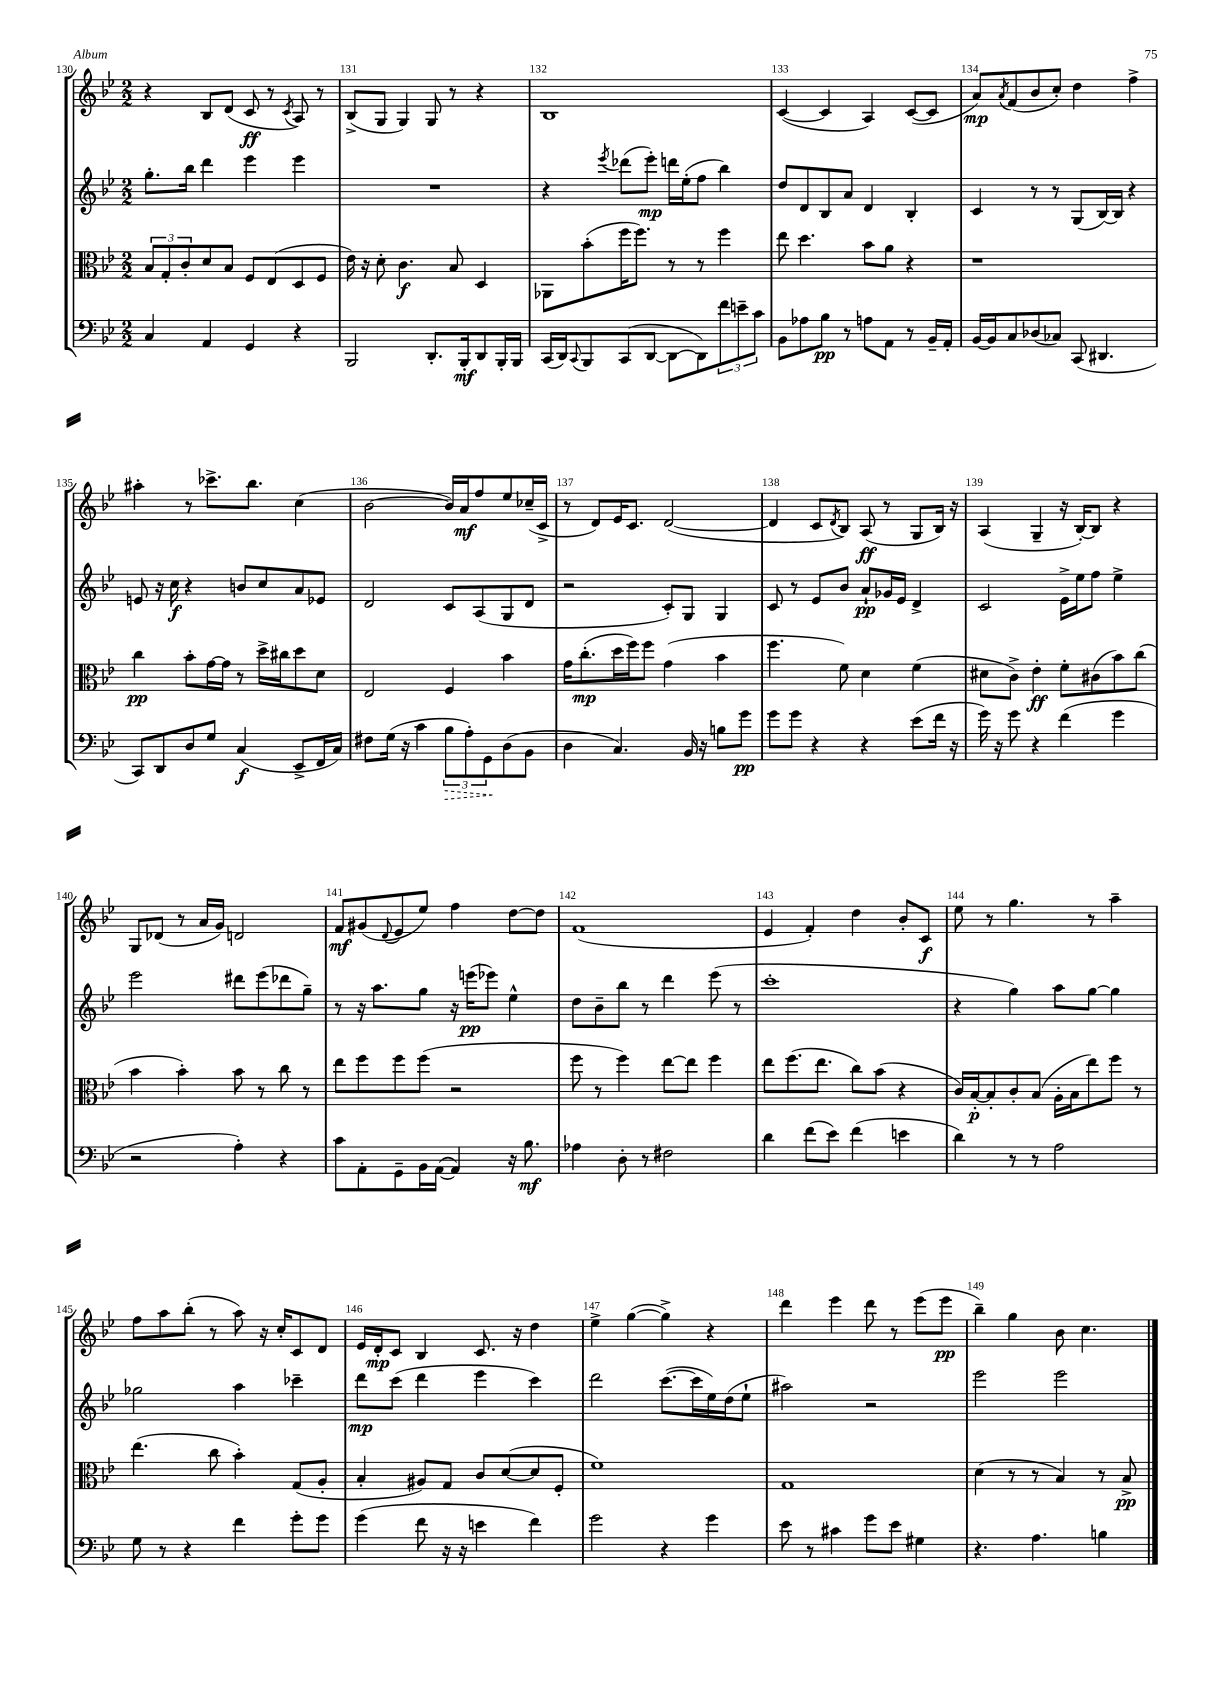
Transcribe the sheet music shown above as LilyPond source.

<<
\new StaffGroup <<
\new Staff = "s0" {
    \clef treble \key bes \major \numericTimeSignature \time 2/2
    r4 bes8 d'8( c'8\ff r8 \acciaccatura { c'8 } a8) r8 |
    bes8->( g8 g4) g8 r8 r4 |
    bes1 |
    c'4~( c'4 a4) c'8~( c'8 |
    a'8\mp) \acciaccatura { a'8 } f'8( bes'8 c''8-.) d''4 f''4-> |
    ais''4-. r8 ces'''8.-> bes''8. c''4( |
    bes'2~ bes'16) a'16\mf f''8 ees''8 ces''16--( c'16-> |
    r8 d'8) ees'16 c'8. d'2~( |
    d'4 c'8 \acciaccatura { d'8 } bes8) a8\ff( r8 g8 bes16) r16 |
    a4( g4-- r16 bes16~-.) bes8 r4 |
    g8 des'8( r8 a'16 g'16) d'2 |
    f'8\mf gis'8( \appoggiatura { d'8 } ees'8 ees''8) f''4 d''8~ d''8 |
    f'1( |
    ees'4 f'4-.) d''4 bes'8-. c'8\f |
    ees''8 r8 g''4. r8 a''4-- |
    f''8 a''8 bes''8-.( r8 a''8) r16 c''16-. c'8 d'8 |
    ees'16 d'16-.\mp c'8 bes4 c'8. r16 d''4 |
    ees''4-> g''4~( g''4->) r4 |
    d'''4 ees'''4 d'''8 r8 ees'''8( ees'''8\pp |
    bes''4--) g''4 bes'8 c''4. \bar "|." |
}
\new Staff = "s1" {
    \clef treble \key bes \major \numericTimeSignature \time 2/2
    g''8.-. bes''16 d'''4 ees'''4 ees'''4 |
    R1 |
    r4 \acciaccatura { ees'''8 } des'''8( ees'''8-.\mp) d'''16 ees''16-.( f''8 bes''4) |
    d''8 d'8 bes8 a'8 d'4 bes4-. |
    c'4 r8 r8 g8( bes16~) bes16 r4 |
    e'8 r16 c''16\f r4 b'8 c''8 a'8 ees'8 |
    d'2 c'8 a8( g8 d'8 |
    r2 c'8-.) g8 g4 |
    c'8 r8 ees'8 bes'8 a'8-!\pp ges'16 ees'16 d'4-> |
    c'2 ees'16-> ees''16 f''8 ees''4-> |
    ees'''2 dis'''8 ees'''8( des'''8 g''8--) |
    r8 r16 a''8. g''8 r16 e'''16\pp( ees'''8) ees''4-^ |
    d''8 bes'8-- bes''8 r8 d'''4 ees'''8( r8 |
    c'''1-. |
    r4 g''4) a''8 g''8~ g''4 |
    ges''2 a''4 ces'''4-- |
    d'''8\mp c'''8( d'''4 ees'''4 c'''4) |
    d'''2 c'''8.~( c'''16 ees''16) d''16( ees''8-! |
    ais''2) r2 |
    ees'''2 ees'''2 \bar "|." |
}
\new Staff = "s2" {
    \clef alto \key bes \major \numericTimeSignature \time 2/2
    \tuplet 3/2 { bes8 g8-. c'8-. } d'8 bes8 f8 ees8( d8 f8 |
    ees'16) r16 d'8-. c'4.\f bes8 d4 |
    aes,8 bes'8-.( f''16 f''8.) r8 r8 f''4 |
    ees''8 d''4. bes'8 a'8 r4 |
    r1 |
    c''4\pp bes'8-. g'16~ g'16 r8 d''16-> cis''16 d''8 d'8 |
    ees2 f4 bes'4 |
    g'16 c''8.-.\mp( d''16 f''16) f''8 g'4( bes'4 |
    f''4. f'8) d'4 f'4( |
    dis'8 c'8->) ees'4-.\ff f'8-. cis'8( bes'8) c''8( |
    bes'4 bes'4-.) bes'8 r8 c''8 r8 |
    ees''8 f''8 f''8 f''8( r2 |
    f''8 r8 f''4) ees''8~ ees''8 f''4 |
    ees''8 f''8.( ees''8. c''8) bes'8( r4 |
    c'16) bes16~-.\p bes8-. c'8-. bes8( a16-. bes16 ees''8) f''8 r8 |
    ees''4.( c''8 bes'4-.) g8( a8-. |
    bes4-. ais8) g8 c'8 d'8~( d'8 f8-. |
    f'1) |
    g1 |
    d'4( r8 r8 bes4) r8 bes8->\pp \bar "|." |
}
\new Staff = "s3" {
    \clef bass \key bes \major \numericTimeSignature \time 2/2
    c4 a,4 g,4 r4 |
    bes,,2 d,8.-. bes,,16-.\mf d,8 bes,,16-. bes,,16 |
    c,16( d,16) \appoggiatura { c,8 } bes,,8 c,8( d,8~ d,8~ d,8) \tuplet 3/2 { f'8 e'8-- c'8 } |
    bes,8 aes8 bes8\pp r8 a8 a,8 r8 bes,16-- a,16-. |
    bes,16~ bes,16 c8 des8( ces8) c,8( dis,4. |
    c,8) d,8 d8 g8 c4\f( ees,8-> f,16 c16) |
    fis8 g16( r16 c'4 \tuplet 3/2 { \once \override Hairpin.style = #'dashed-line bes8\> a8-.) g,8\! } d8( bes,8 |
    d4 c4.) bes,16 r16 b8 g'8\pp |
    g'8 g'8 r4 r4 ees'8( f'16 r16 |
    g'16) r16 g'8 r4 f'4( g'4 |
    r2 a4-.) r4 |
    c'8 a,8-. g,8-- bes,16 a,16~( a,4) r16 bes8.\mf |
    aes4 d8-. r8 fis2 |
    d'4 f'8( ees'8) f'4( e'4 |
    d'4) r8 r8 a2 |
    g8 r8 r4 f'4 g'8-. g'8 |
    g'4( f'8 r16 r16 e'4 f'4) |
    g'2 r4 g'4 |
    ees'8 r8 cis'4 g'8 ees'8 gis4 |
    r4. a4. b4 \bar "|." |
}
>>
>>
\layout { \context { \Score currentBarNumber = #130 \override BarNumber.break-visibility = ##(#f #t #t) barNumberVisibility = #all-bar-numbers-visible } }
